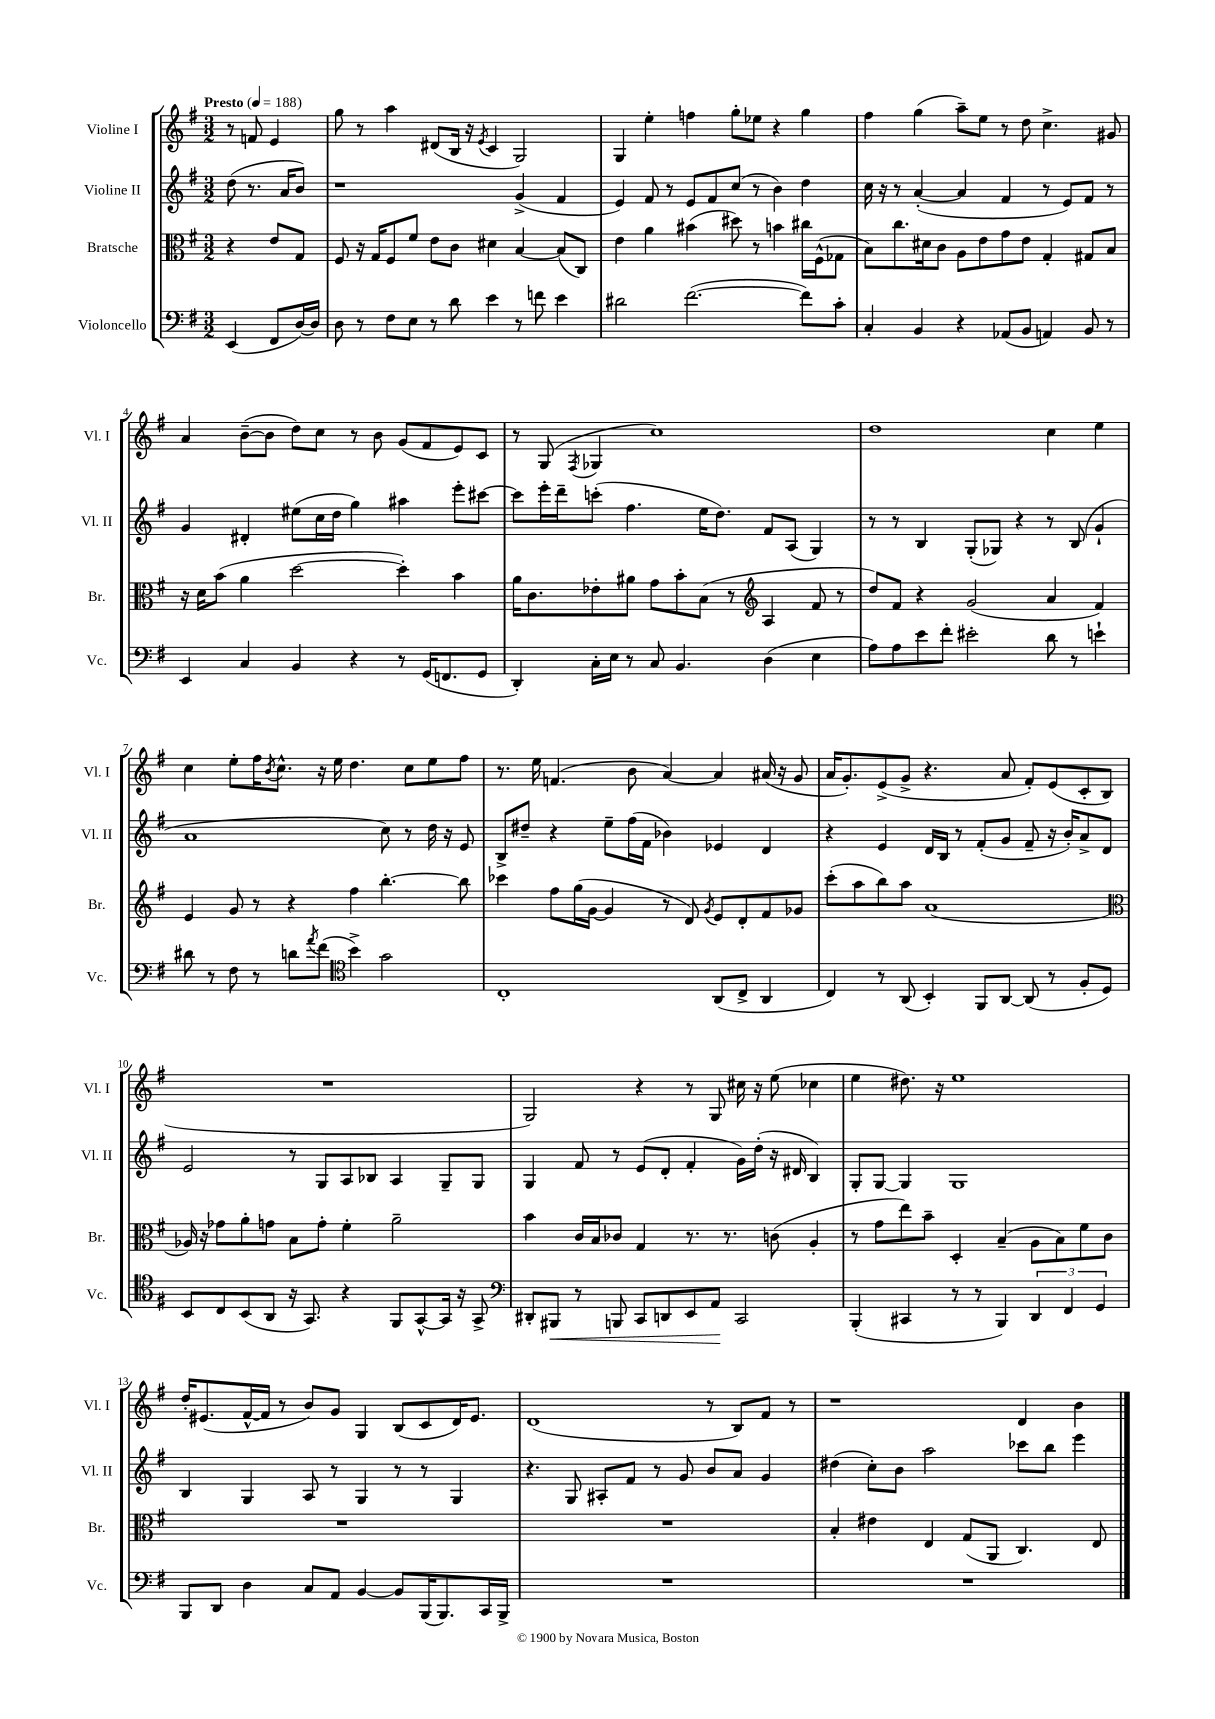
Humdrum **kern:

**kern	**dynam	**kern	**kern	**kern
*part4	*part4	*part3	*part2	*part1
*staff4	*staff4	*staff3	*staff2	*staff1
*I"Violoncello	*	*I"Bratsche	*I"Violine II	*I"Violine I
*I'Vc.	*	*I'Br.	*I'Vl. II	*I'Vl. I
*clefF4	*	*clefC3	*clefG2	*clefG2
*k[f#]	*	*k[f#]	*k[f#]	*k[f#]
*M3/2	*	*M3/2	*M3/2	*M3/2
*MM188	*	*MM188	*MM188	*MM188
=	=	=	=	=
!	!	!	!	!LO:TX:a:B:t=Presto
(4EE/	.	4r	(8dd\	8r
.	.	.	8.r	8fn/
8FF#/L	.	8e/L	.	4e/
.	.	.	16a/KL	.
[16D/L)	.	8G/J	8b/J)	.
16D/JJ]	.	.	.	.
=1	=1	=1	=1	=1
8D\	.	8F#/	1r	8gg\
8r	.	16r	.	8r
.	.	16G/KL	.	.
8F#\L	.	8F#/	.	4aa\
8E\J	.	8f#/J	.	.
8r	.	8e\L	.	(8d#X/L
8d\	.	8c\J	.	16B/Jk
.	.	.	.	16r
.	.	.	.	8qe/
4e\	.	4d#X\	.	4c/
8r	.	[4B/	(4g^/	2G/)
8fn\	.	.	.	.
4e\	.	(8B/L]	4f#/	.
.	.	8C/J)	.	.
=2	=2	=2	=2	=2
2d#X\	.	4e\	4e/)	4G/
.	.	4a\	8f#/	4ee'\
.	.	.	8r	.
([2.f#\	.	(4b#X\	8e/L	4ffn\
.	.	.	8f#/	.
.	.	8dd#X\)	(8cc/J	8gg'\L
.	.	8r	8r	8ee-X\J
.	.	4bn\	4b\)	4r
8f#\L])	.	16cc#X\LL	4dd\	4gg\
.	.	(16F#^^\J	.	.
8c'\J	.	8G-X\J	.	.
=3	=3	=3	=3	=3
4C'/	.	8B\L)	16cc\	4ff#\
.	.	.	16r	.
.	.	8.cc\	8r	.
4BB/	.	.	([4a'/	(4gg\
.	.	16d#X\k	.	.
.	.	8c\J	.	.
4r	.	8A\L	4a/]	8aa~\L)
.	.	8e\	.	8ee\J
(8AA-X/L	.	8g\	4f#/	8r
8BB/J	.	8e\J	.	8dd\
4AAn/)	.	4G'/	8r	4.cc^\
.	.	.	8e/L)	.
8BB/	.	8G#X/L	8f#/J	.
8r	.	8B/J	8r	8g#X/
!!LO:LB:g=z
=4	=4	=4	=4	=4
4EE/	.	16r	4g/	4a/
.	.	16d\KL	.	.
.	.	(8b\J	.	.
4C/	.	4a\	4d#X'/	([8b~\L
.	.	.	.	8b\J]
4BB/	.	[2dd\	(8ee#X\L	8dd\L)
.	.	.	16cc\L	8cc\J
.	.	.	16dd\JJ	.
4r	.	.	4gg\)	8r
.	.	.	.	8b\
8r	.	4dd'\])	4aa#X\	(8g/L
(16GG/KL	.	.	.	8f#/
8.FFn/	.	.	.	.
.	.	4b\	8eee'\L	8e/)
8GG/J	.	.	[8ccc#X\J	8c/J
=5	=5	=5	=5	=5
4DD'/)	.	16a\KL	8ccc#\L]	8r
.	.	8.c\	.	.
.	.	.	16eee'\L	(8G/
.	.	.	16ddd~\J	.
.	.	.	.	8qF#/
16C'\LL	.	8e-X'\	(8cccn'\J	4G-X/
16E\JJ	.	.	.	.
8r	.	8a#X\J	4.ff#\	.
8C/	.	8g\L	.	1cc)
4.BB/	.	8b'\	.	.
.	.	(8B\J	16ee\KL	.
.	.	.	8.dd\J)	.
.	.	8r	.	.
*	*	*clefG2	*	*
(4D\	.	4A/	8f#/L	.
.	.	.	(8A/J	.
4E\	.	8f#/	4G/)	.
.	.	8r	.	.
=6	=6	=6	=6	=6
8A\L)	.	8dd/L)	8r	1dd
8A\	.	8f#/J	8r	.
8e\	.	4r	4B/	.
8f#'\J	.	.	.	.
2e#X'\	.	(2g/	(8G'/L	.
.	.	.	8G-X/J)	.
.	.	.	4r	.
8d\	.	4a/	8r	4cc\
8r	.	.	(8B/	.
4en`\	.	4f#/)	4g`/	4ee\
!!LO:LB:g=z
=7	=7	=7	=7	=7
8d#X\	.	4e/	1a	4cc\
8r	.	.	.	.
8F#\	.	8g/	.	8ee'\L
8r	.	8r	.	16ff#\K
.	.	.	.	8qb/
.	.	.	.	8.cc^^\J
8dn\L	.	4r	.	.
8qa/	.	.	.	.
(8f#\J	.	.	.	16r
.	.	.	.	16ee\
*clefC4	*	*	*	*
4b^\)	.	4ff#\	.	4.dd\
2g\	.	[4.bb'\	8cc\)	.
.	.	.	8r	8cc\L
.	.	.	16dd\	8ee\
.	.	.	16r	.
.	.	8bb\]	8e/	8ff#\J
=8	=8	=8	=8	=8
1C'	.	4ccc-X\	8B^/L	8.r
.	.	.	8dd#X~/J	.
.	.	.	.	16ee\
.	.	8ff#\L	4r	(4.fn/
.	.	(16gg\L	.	.
.	.	[16g\JJ	.	.
.	.	4g/]	8ee~\L	.
.	.	.	(16ff#\L	8b\
.	.	.	16f#\JJ	.
.	.	8r	4b-X\)	[4a/)
.	.	8d/)	.	.
.	.	8qg/	.	.
(8AA/L	.	8e/L	4e-X/	4a/]
8C^/J	.	8d'/	.	.
4AA/	.	8f#/	4d/	(16a#X/
.	.	.	.	16r
.	.	8g-X/J	.	8g/
=9	=9	=9	=9	=9
4C/)	.	(8ccc'\L	4r	16a/KL
.	.	.	.	8.g'/)
.	.	8aa\	.	.
8r	.	8bb\)	4e/	(8e^/
(8AA/	.	8aa\J	.	8g^/J
4BB'/)	.	(1a	16d/LL	4.r
.	.	.	16B/JJ	.
.	.	.	8r	.
8FF#/L	.	.	(8f#'/L	.
[8AA/J	.	.	8g/J	8a/
(8AA/]	.	.	8f#~/	8f#'/L)
8r	.	.	16r	(8e/
.	.	.	16b'/KL)	.
8F#'/L	.	.	8a^/	8c'/
8D/J)	.	.	8d/J	8B/J
!!LO:LB:g=z
=10	=10	=10	=10	=10
*	*	*clefC3	*	*
8BB/L	.	16A-X/)	2e/	1.r
.	.	16r	.	.
8C/	.	8g-X\L	.	.
(8BB/	.	8a'\	.	.
8AA/J	.	8gn\J	.	.
16r	.	8B\L	8r	.
8.GG/)	.	.	.	.
.	.	8g'\J	8G/L	.
4r	.	4f#'\	8A/	.
.	.	.	8B-X/J	.
8FF#/L	.	2a~\	4A/	.
[8GG^^/	.	.	.	.
16GG/Jk]	.	.	8G~/L	.
16r	.	.	.	.
8GG^/	.	.	8G/J	.
=11	=11	=11	=11	=11
*clefF4	*	*	*	*
8DD#X'/L	.	4b\	4G/	2G/)
!	!LO:HP:b	!	!	!
8BBB#X/J	<	.	.	.
8r	.	16c/LL	8f#/	.
.	.	16B/J	.	.
8BBBn/	.	8c-X/J	8r	.
8CC/L	.	4G/	(8e/L	4r
8DDn/	.	.	8d'/J	.
8EE/	.	8.r	4f#'/	8r
8AA/J	.	.	.	8G/
.	.	8.r	.	.
2CC/	[	.	16g\LL)	16cc#X\
.	.	.	(16dd'\JJ	16r
.	.	(8cn\	16r	(8ee\
.	.	.	16d#X/	.
.	.	4A'/	4B/)	4cc-X\
=12	=12	=12	=12	=12
(4BBB'/	.	8r	8G'/L	4ee\
.	.	8g\L	[8G/J	.
4CC#X/	.	8ee\)	4G/]	8.dd#X\)
.	.	8b~\J	.	.
.	.	.	.	16r
8r	.	4D'/	1G	1ee
8r	.	.	.	.
4BBB/)	.	(4B~/	.	.
6DD/	.	8A\L	.	.
.	.	8B\)	.	.
6FF#/	.	.	.	.
.	.	8f#\	.	.
6GG/	.	.	.	.
.	.	8c\J	.	.
!!LO:LB:g=z
=13	=13	=13	=13	=13
8BBB/L	.	1.r	4B/	16dd'/KL
.	.	.	.	(8.e#X/
8DD/J	.	.	.	.
4D\	.	.	4G/	[16f#^^/L
.	.	.	.	16f#/JJ]
.	.	.	.	8r
8C/L	.	.	8A/	8b/L)
8AA/J	.	.	8r	8g/J
[4BB/	.	.	4G/	4G/
8BB/L]	.	.	8r	(8B/L
(16BBB/K	.	.	8r	8c/
8.BBB/)	.	.	.	.
.	.	.	4G/	16d/K)
.	.	.	.	8.e#/J
16CC/L	.	.	.	.
16BBB^/JJ	.	.	.	.
=14	=14	=14	=14	=14
1.r	.	1.r	4.r	(1d
.	.	.	8G/	.
.	.	.	8A#X'/L	.
.	.	.	8f#/J	.
.	.	.	8r	.
.	.	.	8g/	.
.	.	.	8b/L	8r
.	.	.	8a/J	8B/L)
.	.	.	4g/	8f#/J
.	.	.	.	8r
=15	=15	=15	=15	=15
1.r	.	4B'/	(4dd#X\	1r
.	.	4e#X\	8cc'\L)	.
.	.	.	8b\J	.
.	.	4E/	2aa\	.
.	.	(8G/L	.	.
.	.	8AA/J	.	.
.	.	4.C/)	8ccc-X\L	4d/
.	.	.	8bb\J	.
.	.	.	4eee\	4b\
.	.	8E/	.	.
==	==	==	==	==
*-	*-	*-	*-	*-
